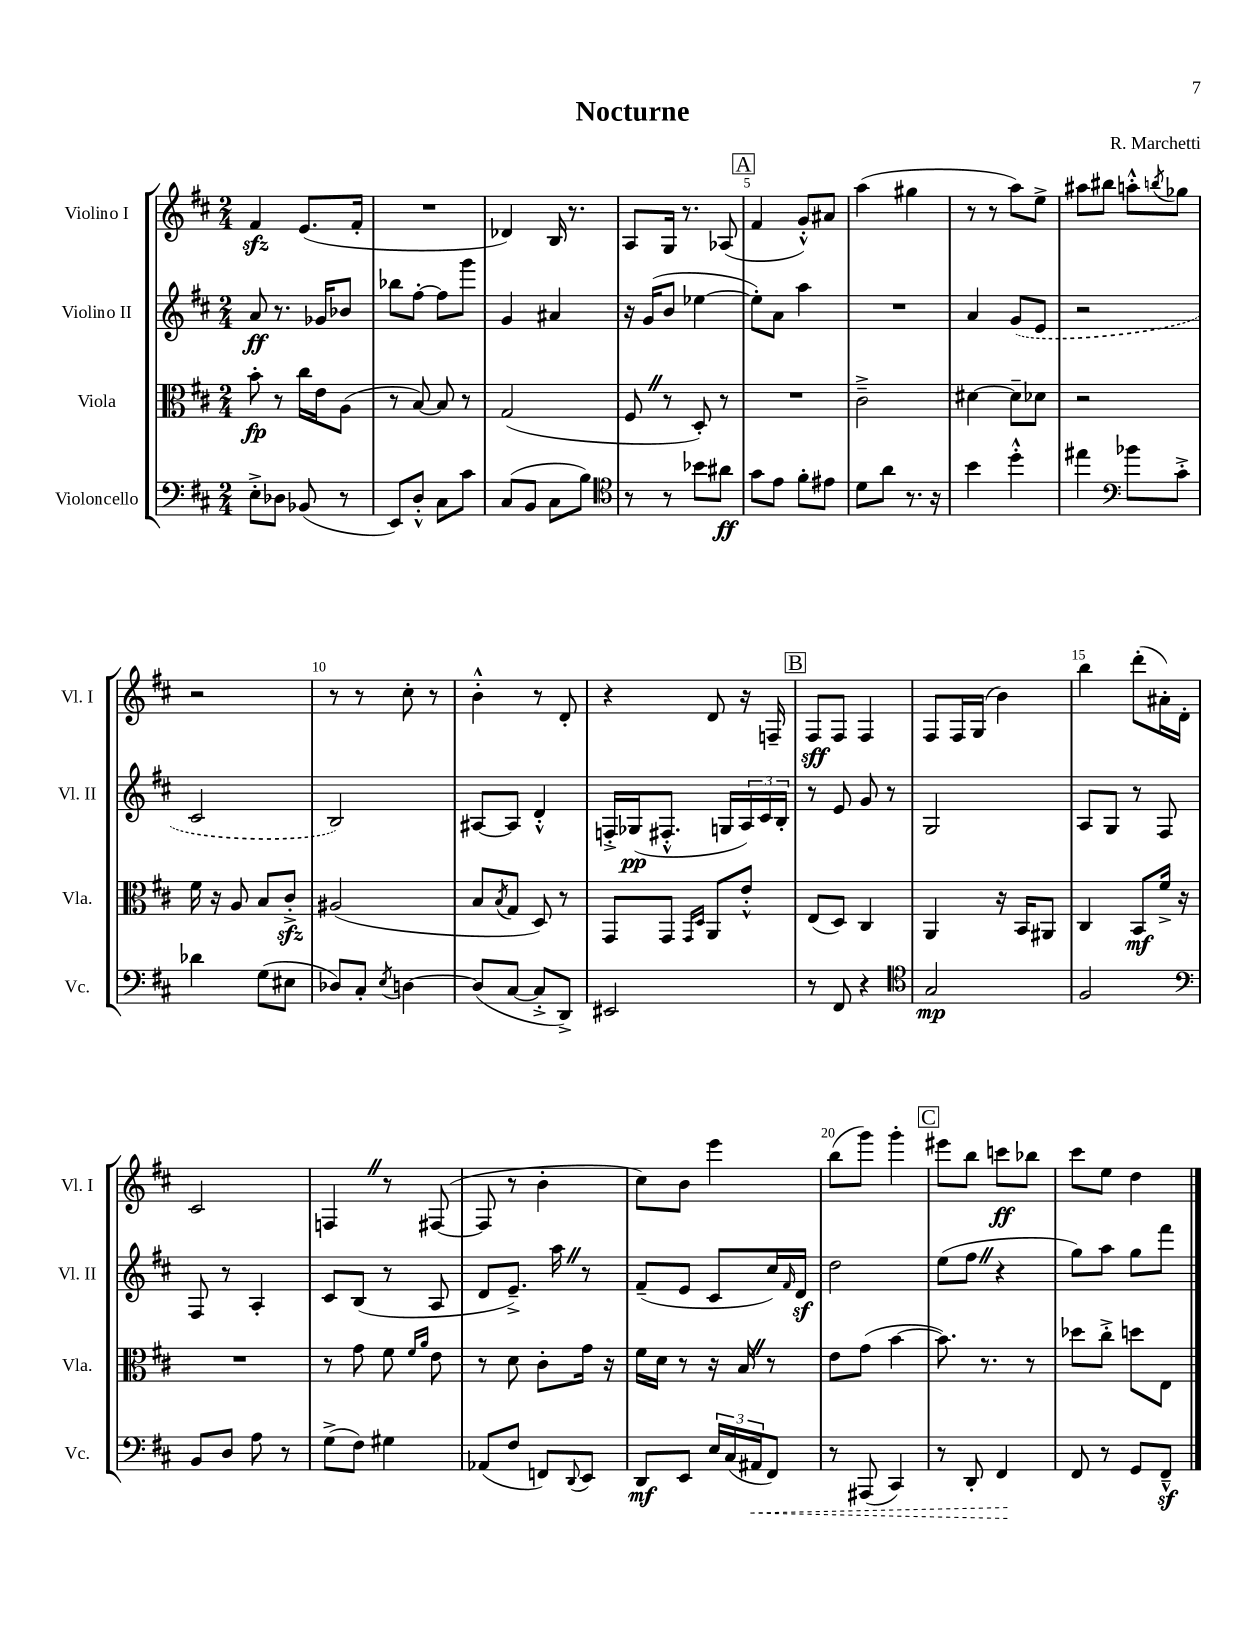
\header { title = "Nocturne" composer = "R. Marchetti" }
<<
\new StaffGroup <<
\new Staff = "s0" \with { instrumentName = "Violino I" shortInstrumentName = "Vl. I" } {
    \clef treble \key d \major \numericTimeSignature \time 2/4
    fis'4\sfz e'8.( fis'16-. |
    R2 |
    des'4) b16 r8. |
    a8 g16 r8. aes8( |
    \mark \markup { \box "A" } fis'4 g'8-.-^) ais'8 |
    a''4( gis''4 |
    r8 r8 a''8) e''8-> |
    ais''8 bis''8 a''8-.-^ \acciaccatura { b''8 } ges''8 |
    r2 |
    r8 r8 cis''8-. r8 |
    b'4-.-^ r8 d'8-. |
    r4 d'8 r16 f16-- |
    \mark \markup { \box "B" } fis8\sff fis8 fis4 |
    fis8 fis16 g16( b'4) |
    b''4 d'''8-.( ais'16-.) d'16-. |
    cis'2 |
    f4 \once \override BreathingSign.text = \markup { \musicglyph "scripts.caesura.straight" } \breathe r8 fis8~( |
    fis8 r8 b'4-. |
    cis''8) b'8 e'''4 |
    b''8( g'''8) g'''4-. |
    \mark \markup { \box "C" } eis'''8 b''8 c'''8\ff bes''8 |
    cis'''8 e''8 d''4 \bar "|." |
}
\new Staff = "s1" \with { instrumentName = "Violino II" shortInstrumentName = "Vl. II" } {
    \clef treble \key d \major \numericTimeSignature \time 2/4
    a'8\ff r8. ges'16 bes'8 |
    bes''8 fis''8~-. fis''8 g'''8 |
    g'4 ais'4 |
    r16 g'16( b'8 ees''4~ |
    \mark \markup { \box "A" } ees''8-.) a'8 a''4 |
    R2 |
    a'4 \once \slurDashed g'8( e'8 |
    r2 |
    cis'2 |
    b2) |
    ais8~ ais8 d'4-.-^ |
    f16-.-> ges16\pp( fis8.-.-^ g16 \tuplet 3/2 { a16) cis'16 b16-. } |
    \mark \markup { \box "B" } r8 e'8 g'8 r8 |
    g2 |
    a8 g8 r8 fis8 |
    fis8 r8 a4-. |
    cis'8 b8( r8 a8 |
    d'8 e'8.--->) a''16 \once \override BreathingSign.text = \markup { \musicglyph "scripts.caesura.straight" } \breathe r8 |
    fis'8--( e'8 cis'8 cis''16) \grace { fis'16 } d'16\sf |
    d''2 |
    \mark \markup { \box "C" } e''8( fis''8 \once \override BreathingSign.text = \markup { \musicglyph "scripts.caesura.straight" } \breathe r4 |
    g''8) a''8 g''8 fis'''8 \bar "|." |
}
\new Staff = "s2" \with { instrumentName = "Viola" shortInstrumentName = "Vla." } {
    \clef alto \key d \major \numericTimeSignature \time 2/4
    b'8-.\fp r8 cis''16 e'16 a8( |
    r8 b8~) b8 r8 |
    g2( |
    fis8 \once \override BreathingSign.text = \markup { \musicglyph "scripts.caesura.straight" } \breathe r8 d8-.) r8 |
    \mark \markup { \box "A" } R2 |
    cis'2---> |
    dis'4~ dis'8-- des'8 |
    r2 |
    fis'16 r16 a8 b8 cis'8-.->\sfz |
    ais2( |
    b8 \acciaccatura { b8 } g8 d8) r8 |
    g,8 g,8 \grace { g,16 d16 } a,8 e'8-.-^ |
    \mark \markup { \box "B" } e8( d8) cis4 |
    a,4 r16 b,16 ais,8 |
    cis4 b,8\mf fis'16-> r16 |
    R2 |
    r8 g'8 fis'8 \grace { fis'16 a'16 } e'8 |
    r8 d'8 cis'8-. g'16 r16 |
    fis'16 d'16 r8 r16 b16 \once \override BreathingSign.text = \markup { \musicglyph "scripts.caesura.straight" } \breathe r8 |
    e'8 g'8( b'4~ |
    \mark \markup { \box "C" } b'8.) r8. r8 |
    des''8 cis''8-.-> d''8 e8 \bar "|." |
}
\new Staff = "s3" \with { instrumentName = "Violoncello" shortInstrumentName = "Vc." } {
    \clef bass \key d \major \numericTimeSignature \time 2/4
    e8-.-> des8 bes,8( r8 |
    e,8) d8-.-^ cis8 cis'8 |
    cis8( b,8 cis8 b8) |
    \clef tenor r8 r8 bes'8 ais'8\ff |
    \mark \markup { \box "A" } g'8 e'8 fis'8-. eis'8 |
    d'8 a'8 r8. r16 |
    b'4 d''4-.-^ |
    eis''4 \clef bass bes'8 cis'8-.-> |
    des'4 g8( eis8 |
    des8) cis8-. \acciaccatura { e8 } d4~ |
    d8( cis8~ cis8-.-> d,8->) |
    eis,2 |
    \mark \markup { \box "B" } r8 fis,8 r4 |
    \clef tenor g2\mp |
    fis2 |
    \clef bass b,8 d8 a8 r8 |
    g8->( fis8) gis4 |
    aes,8( fis8 f,8) \appoggiatura { d,8 } e,8 |
    d,8\mf e,8 \tuplet 3/2 { e16 cis16( \once \override Hairpin.style = #'dashed-line ais,16\< } fis,8) |
    r8 ais,,8( cis,4) |
    \mark \markup { \box "C" } r8 d,8-. fis,4\! |
    fis,8 r8 g,8 fis,8---^\sf \bar "|." |
}
>>
>>
\layout { \context { \Score \override BarNumber.break-visibility = ##(#f #t #t) barNumberVisibility = #(every-nth-bar-number-visible 5) } }
